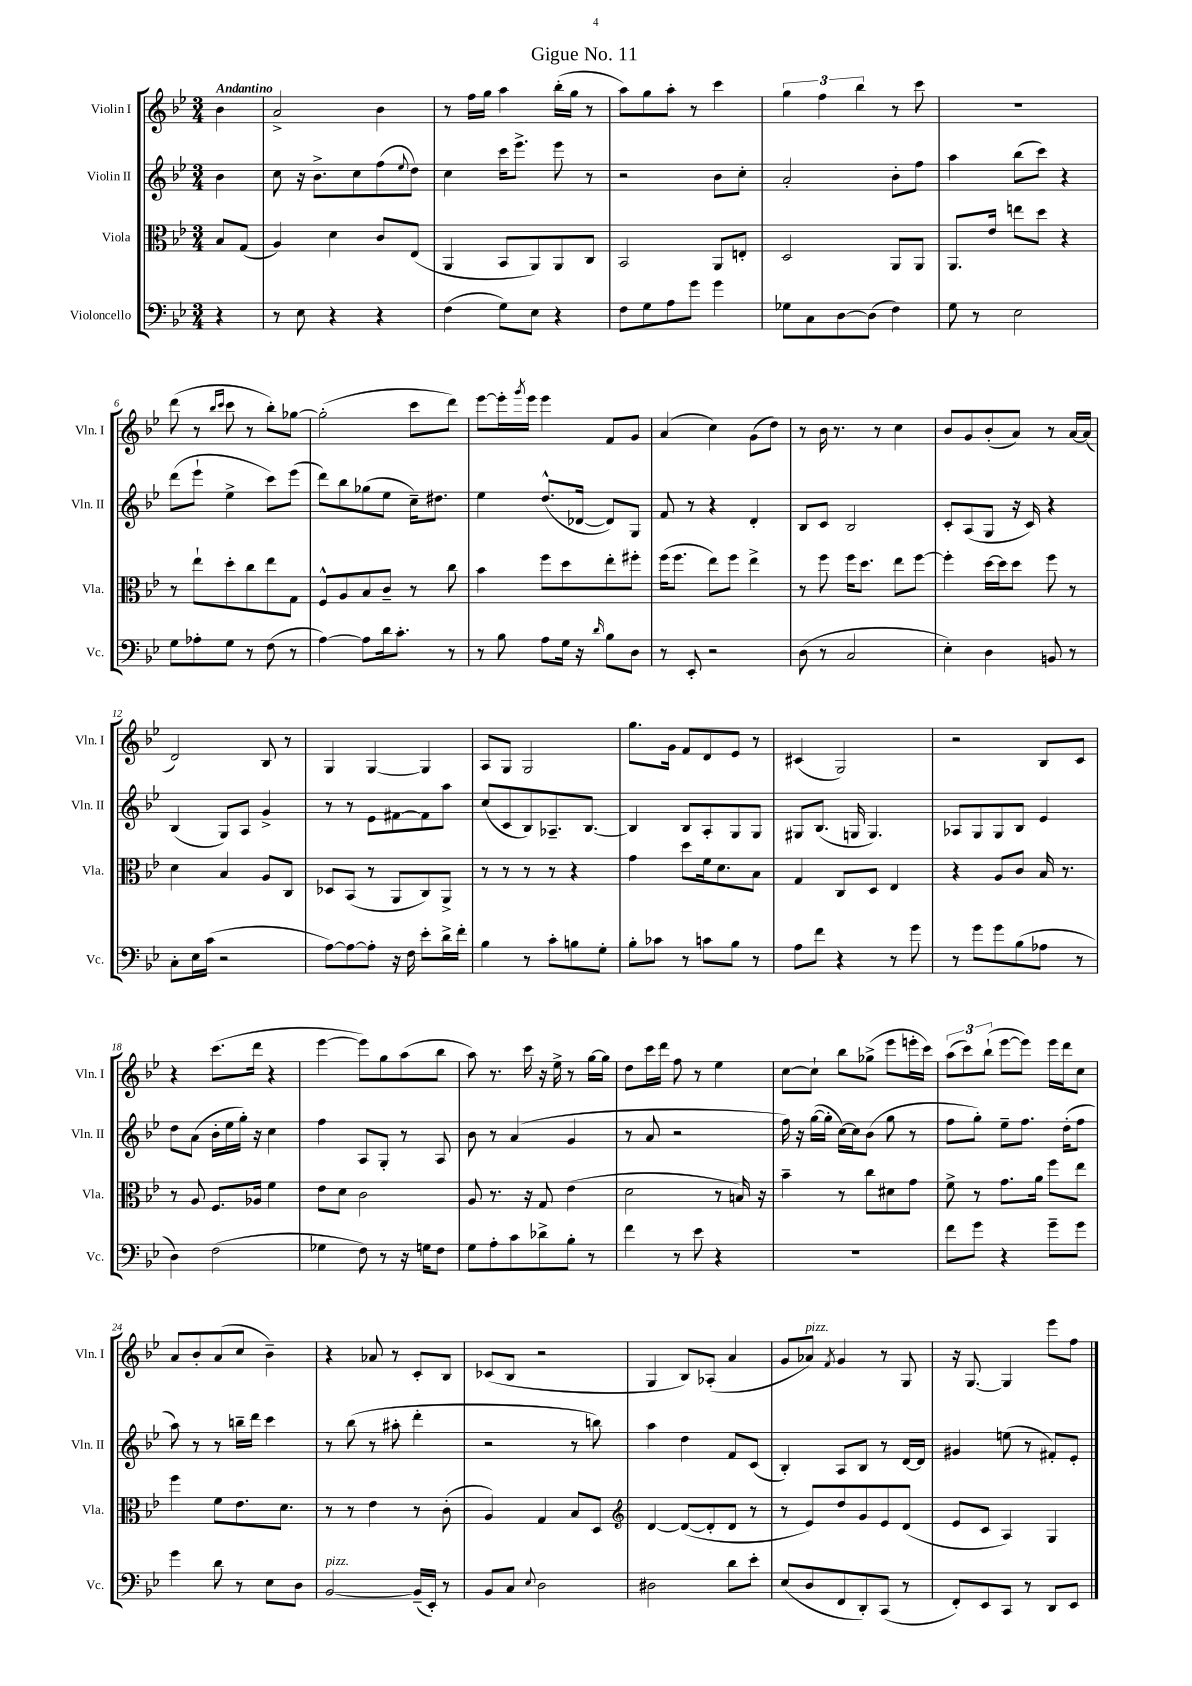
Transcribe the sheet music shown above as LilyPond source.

\header { title = "Gigue No. 11" }
<<
\new StaffGroup <<
\new Staff = "s0" \with { instrumentName = "Violin I" shortInstrumentName = "Vln. I" } {
    \clef treble \key bes \major \numericTimeSignature \time 3/4 \partial 4 \tempo "Andantino"
    bes'4 |
    a'2-> bes'4 |
    r8 f''16 g''16 a''4 bes''16-.( g''16 r8 |
    a''8) g''8 a''8-. r8 c'''4 |
    \tuplet 3/2 { g''4 f''4 bes''4 } r8 c'''8 |
    R2. |
    d'''8( r8 \grace { bes''16 c'''16 } c'''8 r8 bes''8-.) ges''8~ |
    ges''2-.( c'''8 d'''8) |
    ees'''8~ ees'''16-. \acciaccatura { g'''8 } ees'''16 ees'''4 f'8 g'8 |
    a'4( c''4) g'8( d''8) |
    r8 bes'16 r8. r8 c''4 |
    bes'8 g'8 bes'8-.( a'8) r8 a'16~ a'16( |
    d'2) bes8 r8 |
    g4 g4~ g4 |
    a8 g8 g2 |
    g''8. g'16 f'8 d'8 ees'8 r8 |
    cis'4( g2) |
    r2 bes8 c'8 |
    r4 c'''8.( d'''16 r4 |
    ees'''4~ ees'''8) g''8 a''8( bes''8 |
    a''8) r8. c'''16 r16 ees''16-> r8 g''16~ g''16 |
    d''8 c'''16 d'''16 f''8 r8 ees''4 |
    c''8~ c''8-! bes''8 ges''8->( ees'''8 e'''16-. c'''16) |
    \tuplet 3/2 { a''8( c'''8) bes''8-!( } ees'''8~ ees'''8) ees'''16 d'''16 c''8 |
    a'8 bes'8-. a'8( c''8 bes'4--) |
    r4 aes'8 r8 c'8-. bes8 |
    ces'8( bes8 r2 |
    g4 bes8) aes8-.( a'4 |
    g'8 aes'8^\markup { \italic "pizz." }) \acciaccatura { f'8 } g'4 r8 g8 |
    r16 g8.~ g4 ees'''8 f''8 \bar "|." |
}
\new Staff = "s1" \with { instrumentName = "Violin II" shortInstrumentName = "Vln. II" } {
    \clef treble \key bes \major \numericTimeSignature \time 3/4 \partial 4
    bes'4 |
    c''8 r16 bes'8.-> c''8 f''8( \appoggiatura { ees''8 } d''8) |
    c''4 c'''16 ees'''8.-> ees'''8 r8 |
    r2 bes'8 c''8-. |
    a'2-. bes'8-. f''8 |
    a''4 bes''8( c'''8) r4 |
    d'''8( ees'''8-! ees''4-> c'''8) ees'''8( |
    d'''8) bes''8 ges''8( ees''8 c''16--) dis''8. |
    ees''4 d''8.-^( des'16~ des'8) g8 |
    f'8 r8 r4 d'4-. |
    bes8 c'8 bes2 |
    c'8-. a8( g8 r16 c'16) r4 |
    bes4( g8) a8 g'4-> |
    r8 r8 ees'8 fis'8~ fis'8 a''8 |
    c''8( c'8 bes8) aes8.-- bes8.~ |
    bes4 bes8 a8-. g8 g8 |
    gis8 bes8.( g16 g4.) |
    aes8 g8 g8 bes8 ees'4 |
    d''8 a'8( bes'16-. ees''16 g''16-.) r16 c''4 |
    f''4 a8 g8-. r8 a8 |
    bes'8 r8 a'4( g'4 |
    r8 a'8 r2 |
    f''16) r16 g''16~( g''16-. c''16~) c''16 bes'8( g''8 r8 |
    f''8 g''8-.) ees''8-- f''8. d''16-.( f''8 |
    a''8) r8 r8 b''16-- d'''16 c'''4 |
    r8 bes''8( r8 ais''8-. d'''4-. |
    r2 r8 b''8) |
    a''4 d''4 f'8 c'8( |
    bes4-.) a8 bes8 r8 d'16~ d'16 |
    gis'4 e''8( r8 fis'8-.) ees'8-. \bar "|." |
}
\new Staff = "s2" \with { instrumentName = "Viola" shortInstrumentName = "Vla." } {
    \clef alto \key bes \major \numericTimeSignature \time 3/4 \partial 4
    bes8 g8( |
    a4) d'4 c'8 ees8( |
    a,4 bes,8 a,8) a,8 c8 |
    bes,2 a,8 e8-. |
    d2 a,8 a,8 |
    a,8. ees'16 e''8 d''8 r4 |
    r8 ees''8-! d''8-. c''8 ees''8 g8 |
    f8-^ a8 bes8 c'8-- r8 c''8 |
    bes'4 f''8 d''8 ees''8-. fis''8-. |
    f''16( f''8. ees''8) f''8 ees''4-> |
    r8 f''8 f''16 d''8. ees''8 f''8~ |
    f''4-. d''16~ d''16 d''8 f''8 r8 |
    d'4 bes4 a8 c8 |
    des8 bes,8( r8 a,8 c8) a,8-> |
    r8 r8 r8 r8 r4 |
    g'4 d''8 f'16 d'8. bes8 |
    g4 c8 d8 ees4 |
    r4 a8 c'8 bes16 r8. |
    r8 a8 f8. aes16 f'4 |
    ees'8 d'8 c'2 |
    a8 r8. r16 g8 ees'4( |
    d'2 r8 b16) r16 |
    bes'4-- r8 c''8 dis'8 g'8 |
    f'8-> r8 g'8. a'16 f''8 ees''8 |
    f''4 f'8 ees'8. d'8. |
    r8 r8 ees'4 r8 c'8-.( |
    a4) g4 bes8 d8 |
    \clef treble d'4~ d'8~( d'8-. d'8 r8 |
    r8 ees'8) d''8 g'8 ees'8 d'8( |
    ees'8 c'8 a4) g4 \bar "|." |
}
\new Staff = "s3" \with { instrumentName = "Violoncello" shortInstrumentName = "Vc." } {
    \clef bass \key bes \major \numericTimeSignature \time 3/4 \partial 4
    r4 |
    r8 ees8 r4 r4 |
    f4( g8) ees8 r4 |
    f8 g8 a8 g'8 g'4 |
    ges8 c8 d8~ d8( f4) |
    g8 r8 ees2 |
    g8 aes8-. g8 r8 f8( r8 |
    a4~) a8 d'16 c'8.-. r8 |
    r8 bes8 a8 g16 r16 \grace { d'16 } bes8 d8 |
    r8 ees,8-. r2 |
    d8( r8 c2 |
    ees4-.) d4 b,8 r8 |
    c8-. ees16 c'16( r2 |
    a8~) a8~ a8-. r16 f16 ees'8-. d'16-> f'16-. |
    bes4 r8 c'8-. b8 g8-. |
    bes8-. ces'8 r8 c'8 bes8 r8 |
    a8 f'8 r4 r8 g'8 |
    r8 g'8 g'8 bes8( aes8 r8 |
    d4) f2( |
    ges4 f8) r8 r16 g16 f8 |
    g8 a8-. c'8 des'8-> bes8-. r8 |
    f'4 r8 ees'8 r4 |
    R2. |
    f'8 g'8 r4 g'8-- g'8 |
    g'4 d'8 r8 ees8 d8 |
    bes,2~^\markup { \italic "pizz." } bes,16--( ees,16-.) r8 |
    bes,8 c8 \appoggiatura { ees8 } d2 |
    dis2 d'8 ees'8-. |
    ees8( d8 f,8 d,8-.) c,8( r8 |
    f,8-.) ees,8 c,8 r8 d,8 ees,8 \bar "|." |
}
>>
>>
